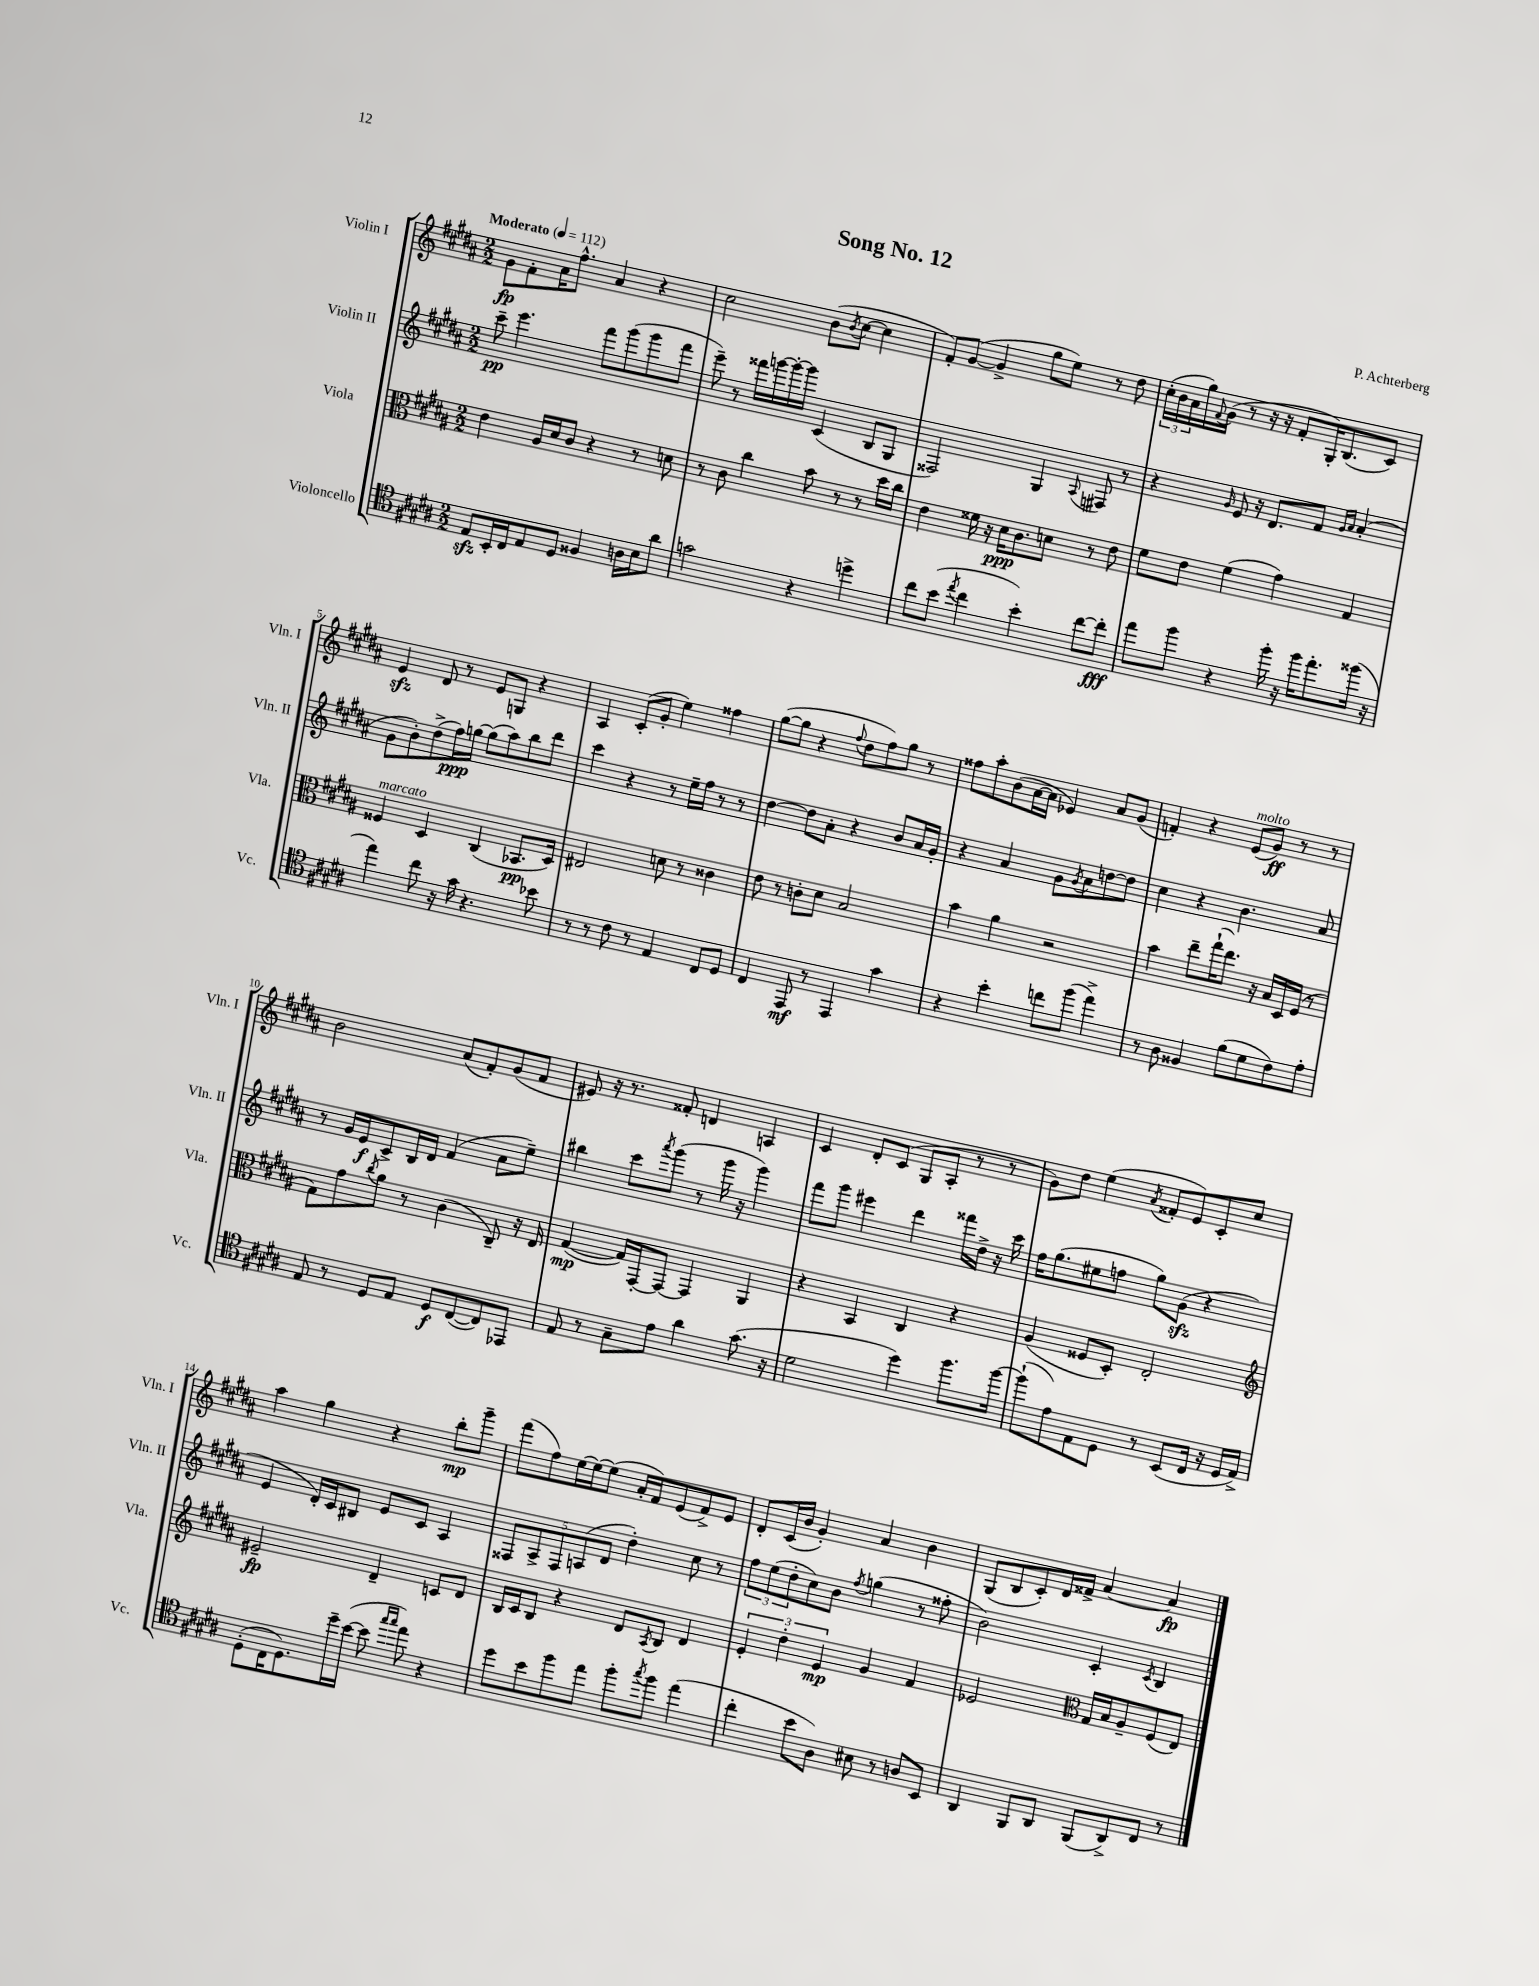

**kern	**kern	**kern	**kern
*staff4	*staff3	*staff2	*staff1
*clefC4	*clefC3	*clefG2	*clefG2
*k[f#c#g#d#a#]	*k[f#c#g#d#a#]	*k[f#c#g#d#a#]	*k[f#c#g#d#a#]
*M2/2	*M2/2	*M2/2	*M2/2
*MM112	*MM112	*MM112	*MM112
8E/L	4e\	8ccc#~\	8g#\L
16BB'/L	.	4.eee\	8f#'\
16C#/J	.	.	.
8E/	16A#/LL	.	16a#\K
.	16d#/J	.	8.ff#^^\J
8D#/J	8c#/J	.	.
4F##/	4r	8fff#\L	4a#/
.	.	(8ggg#\	.
16A\LL	8r	8ggg#\	4r
16B\J	.	.	.
8a#\J	8d\	8fff#\J	.
=	=	=	=
2g\	8r	8eee~\)	2cc#\
.	8c#\	8r	.
.	4cc#\	16fff##\LL	.
.	.	[16ggg\	.
.	.	16ggg'\_	.
.	.	16ggg\]JJ	.
4r	8b\	(4c#/	(8b\L
.	.	.	8qb/
.	8r	.	[8cc#\J
4dd^\	8r	8B/L	4cc#\]
.	16dd#\LL	8G#/J	.
.	16cc#\JJ	.	.
=	=	=	=
8cc#\L	4e\	2F##/)	8f#'/L)
(8b\J	.	.	([8g#/J
8qee/	.	.	.
4cc#\	16f##\	.	4g#^/]
.	16r	.	.
.	16d#\LK	.	.
.	8.c#\	.	.
4b'\)	.	4G#/	8gg#\L
.	8d\J	.	8ee\J)
.	.	8qqA#/	.
[8cc#\L	8r	8F#/	8r
8cc#'\]J	8e\	8r	8dd#\
=	=	=	=
8ee\L	8f#\L	4r	(24cc#'\LL
.	.	.	24b\
.	.	.	24a#\
8ff#\J	8e\J	.	16gg#\)
.	.	.	8qqf#/
.	.	.	(16g#\JJ
.	.	16qqg#/	.
4r	(4f#\	8e/	8r
.	.	16r	16r
.	.	8.d#/L	16r
16ff#'\	4g#\)	.	8f#'/L
16r	.	.	.
16ff#\LK	.	8f#/J	16G#'/K)
8.ee'\	.	.	(8.B/
.	.	16qqg#/LL	.
.	.	16qqa#/JJ	.
.	4G#/	(4a#'/	.
(16ff##\Jk	.	.	8c#/J)
16r	.	.	.
=	=	=	=
4ee\)	4F##/	8g#\L	4e/
.	.	8b'\)	.
8cc#\	4D#/	(8dd#^\	8d#/
16r	.	16ff#\L)	8r
16g#\	.	[16gg\JJ	.
4.r	(4C#/	(8gg\]L	8e/L
.	.	8aa#\)	8G/J
.	8.BB-/L	8bb\	4r
8b-\	.	8ddd#\J	.
.	16D#/Jk)	.	.
=	=	=	=
8r	2E#/	4ccc#\	4A#/
8r	.	.	.
8c#\	.	4r	(8c#'/L
8r	.	.	8g#'/J
4E/	8d\	8r	4ee\)
.	8r	16ee~\LL	.
.	.	16ff#\JJ	.
8C#/L	4c##\	8r	4ff##\
8D#/J	.	8r	.
=	=	=	=
4C#/	8e\	[4dd#\	([8gg#\L
.	8r	.	8gg#\]J
8EE/	8c'\L	8dd#\]L	4r
8r	8d#\J	8a#'\J	.
.	.	.	8qqff#/
4EE/	2B/	4r	8dd#\L
.	.	.	8ff#\)
4g#\	.	8b/L	8gg#\J
.	.	16a#/L	8r
.	.	16g#'/JJ	.
=	=	=	=
4r	4b\	4r	8ff##\L
.	.	.	8aa#'\
4b'\	4a#\	4a#/	(8b\
.	.	.	[16a#\L
.	.	.	16a#\]JJ
8cc\L	2r	8g#\L	4e-/)
.	.	8qg#/	.
(8ff#\J	.	8a#\	.
4ee^\)	.	[8dd\	8a#/L
.	.	8dd\]J	(8g#/J
=	=	=	=
8r	4b\	4cc#\	4f'/)
8A#\	.	.	.
4F##/	8ee~\L	4r	4r
.	(16gg#`\K	.	.
.	8.ee\J)	.	.
(8f#\L	.	4.b\	(8e/L
8d#\	16r	.	8g#/J)
.	16B/LL	.	.
8c#\)	16D#/	.	8r
.	(16F#/JJ	.	.
8e'\J	8r	8a#/	8r
=	=	=	=
8E/	8G#\L)	8r	2b\
8r	8g#\	16g#/LL	.
.	.	16e/J	.
.	8qcc#/	.	.
8D#/L	8a#\J	8c#^/	.
8E/J	8r	16B/L	.
.	.	16d#/JJ	.
8D#/L	(4c#\	(4f#/	(8a#/L
([8C#/	.	.	8f#'/)
8C#/])	8C#~/)	8a#\L	(8g#/
8EE-/J	16r	8ee~\J)	8f#/J
.	16E/	.	.
=	=	=	=
8E/	([4G#/	4bb#\	8e#/)
8r	.	.	16r
.	.	.	8.r
8G#~\L	16G#/]LL)	8ccc#\L	.
.	[16GG#'/J	.	.
.	.	8qaaa#/	.
8e\J	8GG#/_J	(8ggg#\J	8f##'/
4a#\	4GG#/]	8r	4d/
.	.	16ggg#\	.
.	.	16r	.
(8.g#\	4AA#/	4ggg#\)	4A/
16r	.	.	.
=	=	=	=
2d#\	4r	8fff#\L	4c#/
.	.	8ggg#\J	.
.	4BB/	4eee#\	8d#'/L
.	.	.	(8c#/J
4dd#\)	4C#/	4ddd#\	8G#/L
.	.	.	8A#'/J
8.ff#\L	4r	16fff##\LL	8r
.	.	16dd#^\JJ	.
.	.	16r	8r
[16ff#\Jk	.	16ccc#\	.
=	=	=	=
(8ff#`\]L	(4A#/	16ff#\LK	8g#\L)
.	.	(8.gg#\	.
8e\)	.	.	8dd#\J
8E\	8F##/L	8ee#\	(4ee\
8D#\J	8D#'/J)	8ff\J	.
.	.	.	8qa#/
8r	2E'/	8gg#\L)	8f##'/L
(8BB/L	.	(8g#\J	8e/)
16C#/Jk	.	4r	8c#'/
16r	.	.	.
16D#/LL	.	.	8cc#/J
16E^/JJ)	.	.	.
=	=	=	=
*	*clefG2	*	*
(8D#'\L	2e#~/	4e/	4aa#\
16C#\K	.	.	.
8.D#\)	.	.	.
.	.	16d#'/LL)	4gg#\
.	.	16c#/J	.
16dd#~\L	.	8B#/J	.
([16b\JJ	.	.	.
8b\]	4d#~/	8e/L	4r
16qqgg#/LL	.	.	.
16qqgg#/JJ	.	.	.
8ee\)	.	8c#/J	.
4r	8c/L	4A#/	8bb'\L
.	8d#/J	.	8ggg#~\J
=	=	=	=
8dd#\L	16B/LL	10F##/L	(8fff#\L
.	16c#/J	.	.
.	.	10A#^/	.
8b\	8B/J	.	8ff#\)
.	.	10F##/	.
8ff#\	4r	.	[16ee\L
.	.	(10A/	.
.	.	.	16ee\_J
8ee\J	.	.	(8ee\]J
.	.	10d#/J	.
8ff#'\L	8d#/L	4dd#'\)	16a#'/LL
.	.	.	16f#/J)
8qgg#/	8qA#/	.	.
8ff#\J	8B/J	.	(8e/
(4ee\	4d#/	8cc#\	8f#^/)
.	.	8r	8e/J
=	=	=	=
4cc#'\	6e'/	12ff#\L	8d#'/L
.	.	(12ee\	.
.	.	.	(16c#/L
.	6dd#'\	12dd#'\	.
.	.	.	16b/JJ
8b\L	.	8cc#\)	4g#'/)
.	6e/	.	.
8A#\J)	.	8b\J	.
.	.	8qff#/	.
8B#\	4g#/	(4gg\	4a#/
8r	.	.	.
8A/L	4f#/	8r	4b\
8BB/J	.	8ff##'\	.
=	=	=	=
4AA#/	2e-/	2b\)	(8G#/L
.	.	.	8B/
8FF#/L	.	.	8c#'/)
8AA#/J	.	.	16d#/L
.	.	.	16f##^/JJ
*	*clefC3	*	*
(8FF#/L	16G#/LL	4c#'/	[4a#/
.	16B/J	.	.
8AA#^/)	8A#~/	.	.
.	.	8qc#/	.
8C#/J	(8F#/	4B/	4a#/]
8r	8E/J)	.	.
==	==	==	==
*-	*-	*-	*-
